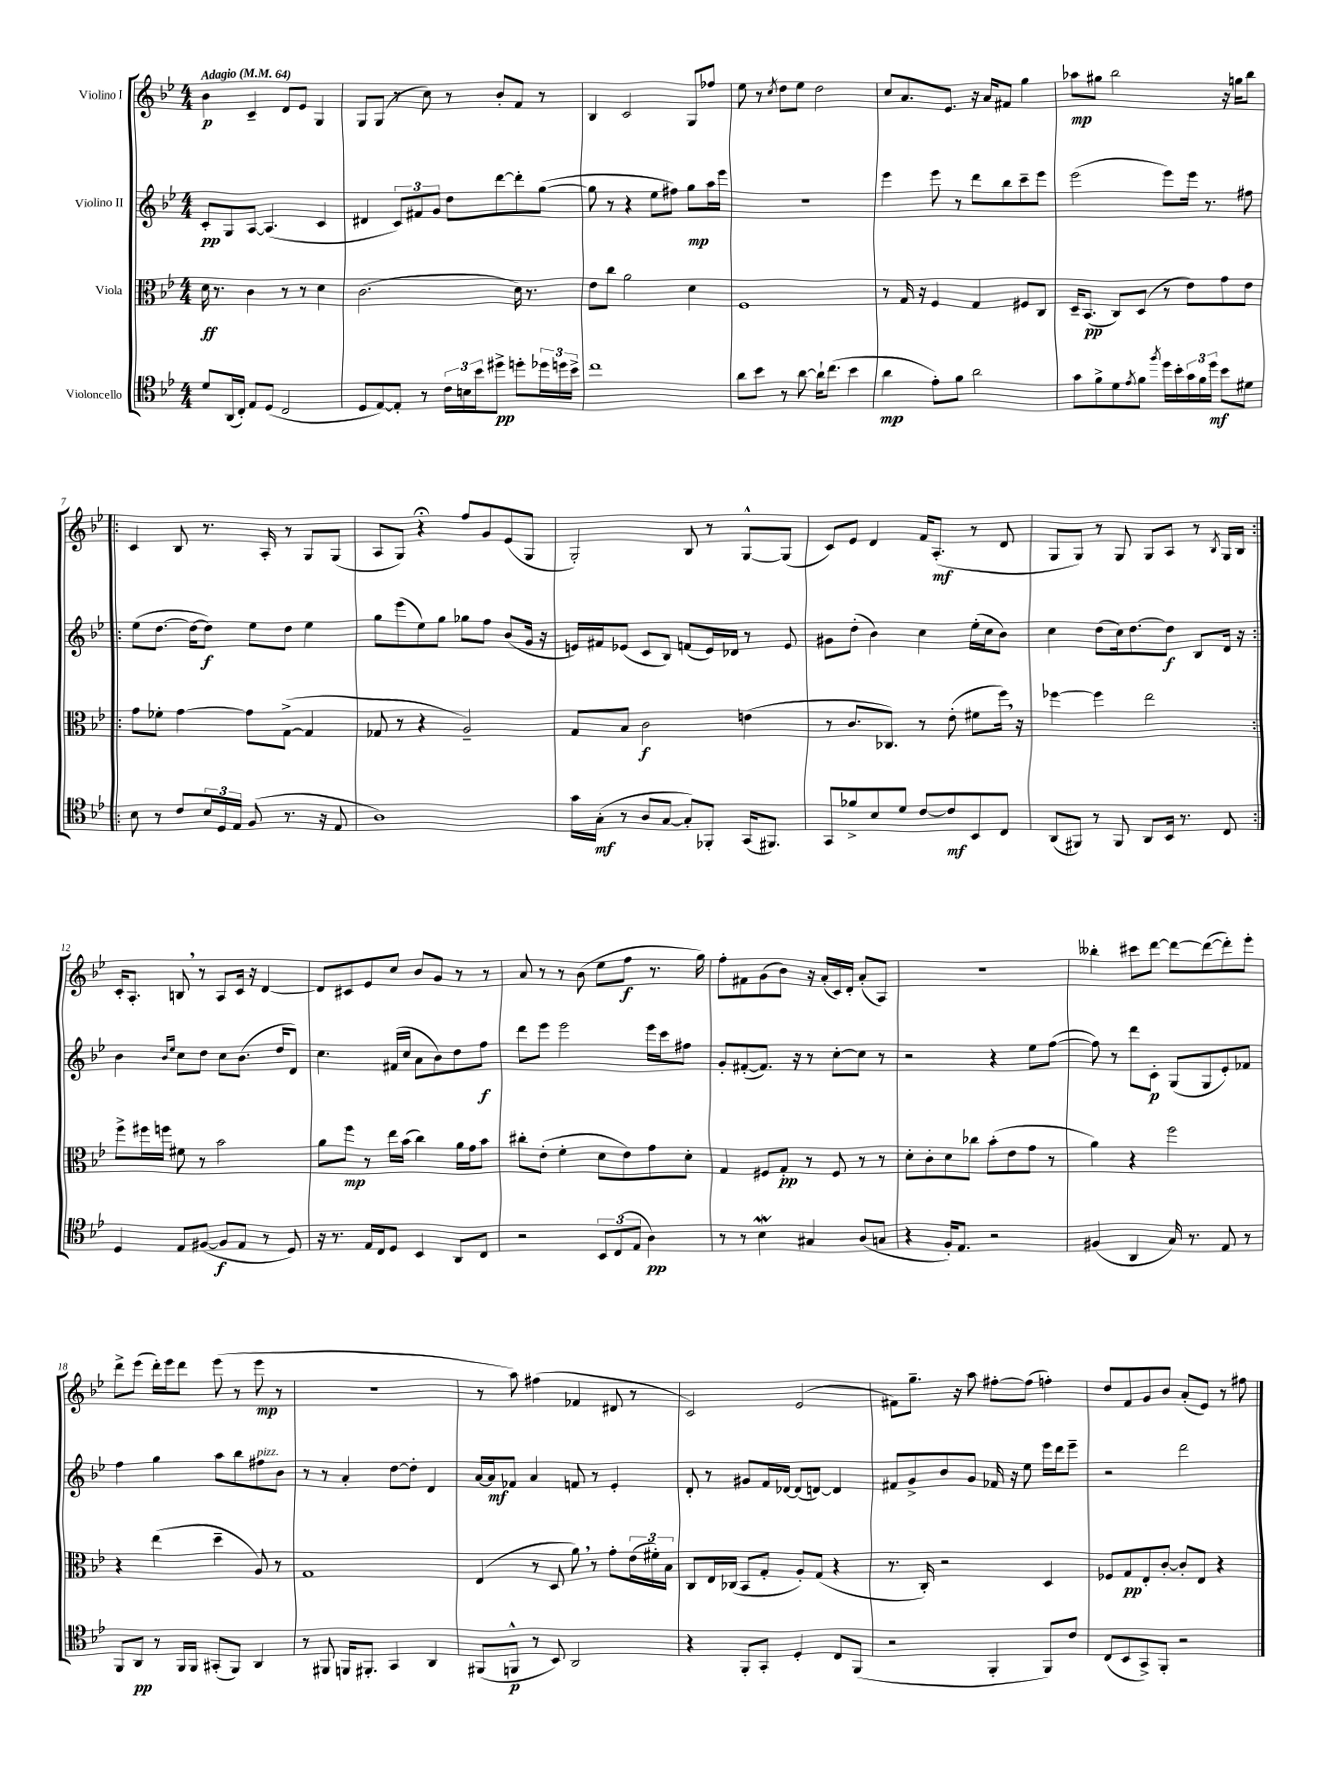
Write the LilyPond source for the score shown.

<<
\new StaffGroup <<
\new Staff = "s0" \with { instrumentName = "Violino I" } {
    \clef treble \key bes \major \numericTimeSignature \time 4/4 \tempo "Adagio" 4 = 64
    bes'4\p c'4-- d'8 ees'8 g4 |
    g8 g8( r8 c''8) r8 bes'8-. f'8 r8 |
    bes4 c'2 g8 fes''8 |
    ees''8 r8 \acciaccatura { c''8 } d''8 ees''8 d''2 |
    c''8 a'8. ees'8. r16 a'16 fis'8 g''4 |
    aes''8\mp gis''8 bes''2 r16 g''16 bes''8 |
    \repeat volta 2 { c'4 bes8 r8. a16-. r8 g8 g8( |
    a8 g8) r4\fermata f''8 g'8 ees'8( g8 |
    g2-.) bes8 r8 g8~-^ g8( |
    c'8) ees'8 d'4 f'16 a8.-.\mf( r8 d'8 |
    g8 g8) r8 g8 g8 a8 r8 \acciaccatura { bes8 } g16 bes16 | }
    c'16-. a8.-. b8 \breathe r8 a8 c'16 r16 d'4~ |
    d'8 cis'8 ees'8 c''8 bes'8 g'8 r8 r8 |
    a'8 r8 r8 bes'8( ees''8 f''8\f r8. g''16) |
    f''8-. fis'8 g'8( bes'8) r16 a'16-.( c'16) d'16-. a'8-.( a8) |
    r1 |
    beses''4-. cis'''8 d'''8~ d'''8~ d'''8~( d'''8-.) ees'''8-. |
    d'''8-> ees'''8( d'''16-.) ees'''16 d'''8 ees'''8( r8 ees'''8\mp r8 |
    r1 |
    r8 a''8) fis''4( fes'4 dis'8 r8 |
    c'2) ees'2( |
    fis'8) g''8.-- r16 a''8 fis''8~-. fis''8( f''4-.) |
    d''8 f'8 g'8 bes'8 a'8-.( ees'8) r8 fis''8 \bar "|." |
}
\new Staff = "s1" \with { instrumentName = "Violino II" } {
    \clef treble \key bes \major \numericTimeSignature \time 4/4
    c'8-.\pp g8 a8~ a4.( c'4 |
    dis'4 \tuplet 3/2 { c'8) fis'8 g'8 } d''8 d'''8~ d'''8-. g''8~( |
    g''8 r8 r4 ees''8 fis''8) g''8\mp a''16 ees'''16 |
    R1 |
    ees'''4 ees'''8 r8 d'''8 bes''8 c'''8-- ees'''8 |
    ees'''2( ees'''8) ees'''16 r8. fis''8 |
    \repeat volta 2 { ees''8( d''8.~ d''16~ d''8\f) ees''8 d''8 ees''4 |
    g''8 ees'''8( ees''8) g''8 ges''8 f''8 bes'8( g'16 r16 |
    e'16) fis'16 ees'8( c'8 bes8) f'8( ees'16) des'16 r8 ees'8 |
    gis'8 d''8-.( bes'4) c''4 ees''16-.( c''16 bes'8) |
    c''4 d''8( c''16) d''8.~ d''8\f bes8 d'16 r16 | }
    bes'4 \grace { bes'16 ees''16 } c''8 d''8 c''8 bes'8.( d''16 d'8) |
    c''4. fis'16( c''16 a'8 bes'8) d''8 f''8\f |
    d'''8 ees'''8 ees'''2 ees'''16 c'''16 fis''8 |
    g'8-. fis'8~-.( fis'8.) r16 r8 c''8~-. c''8 r8 |
    r2 r4 ees''8 f''8~( |
    f''8) r8 d'''8 c'8-.\p g8( g8 ees'8-.) fes'8 |
    f''4 g''4 a''8 bes''8 fis''8^\markup { \italic "pizz." } bes'8 |
    r8 r8 a'4-. d''8~ d''8-. d'4 |
    a'16~ a'16\mf fes'8 a'4 f'8 r8 ees'4-. |
    d'8-. r8 gis'8 f'16 des'16~ des'8( d'8~) d'4 |
    fis'8 g'8-> bes'8 g'8 fes'16 r16 ees''8 ees'''16 d'''16 ees'''8-- |
    r2 d'''2 \bar "|." |
}
\new Staff = "s2" \with { instrumentName = "Viola" } {
    \clef alto \key bes \major \numericTimeSignature \time 4/4
    d'16\ff r8. c'4 r8 r8 d'4 |
    c'2.( d'16) r8. |
    ees'8 c''8 a'2 d'4 |
    f1 |
    r8 g16 r16 f4 g4 fis8 c8 |
    d16-- bes,8.\pp( c8) d8( r8 ees'8) g'8 ees'8 |
    \repeat volta 2 { g'8 fes'8-. g'4~ g'8 g8~->( g4 |
    ges8 r8 r4 a2--) |
    g8 bes8 c'2\f e'4( |
    r8 c'8. ces8.) r8 ees'8-.( fis'8 f''16) \breathe r16 |
    fes''4~ fes''4 ees''2 | }
    f''8-> fis''16 f''16 fis'8 r8 bes'2 |
    a'8 f''8\mp r8 ees''16 bes'16( c''4) a'16 g'16 bes'8 |
    cis''8-. ees'8-.( f'4-. d'8 ees'8) g'8 d'8-. |
    g4 fis8 g8-.\pp r8 fis8 r8 r8 |
    d'8-. c'8-. d'8 ces''8 bes'8-.( ees'8 g'8 r8 |
    a'4) r4 f''2 |
    r4 ees''4( d''4-- a8) r8 |
    g1 |
    ees4( r8 d8 a'8) \breathe r8 g'8-. \tuplet 3/2 { ees'16( fis'16-.) bes16 } |
    c8 ees16 ces16( bes,8 g8-. a8-.) g8( r4 |
    r8. c16-.) r2 d4 |
    fes8 g8\pp ees8-. c'8~-. c'8-. ees8 r4 \bar "|." |
}
\new Staff = "s3" \with { instrumentName = "Violoncello" } {
    \clef tenor \key bes \major \numericTimeSignature \time 4/4
    d'8 a,16( c16-.) ees8 d8( c2 |
    d8 ees8~) ees8-. r8 \tuplet 3/2 { c'16 b16 bes'16 } dis''8->\pp d''8-. \tuplet 3/2 { des''16 d''16 bes'16-> } |
    c''1 |
    a'8 bes'8 r8 a'8~ a'16-! c''8.( bes'4 |
    a'4\mp ees'8-.) f'8 a'2 |
    g'8 f'8-> d'8 \acciaccatura { ees'8 } f'8 \acciaccatura { f''8 } d''16 bes'16-. \tuplet 3/2 { g'16 f'16 d''16\mf } bes'8 dis'8 |
    \repeat volta 2 { bes8 r8 c'8 \tuplet 3/2 { bes16 d16 ees16 } f8( r8. r16 ees8 |
    a1) |
    g'16 g16-.\mf( r8 a8 g8~ g8-.) fes,8-. g,16( fis,8.) |
    g,8 fes'8-> bes8 d'8 c'8~ c'8\mf bes,8 c8 |
    a,8( fis,8) r8 fis,8 a,8 bes,16 r8. c8 | }
    d4 ees8 fis8~( fis8\f ees8 r8 d8) |
    r16 r8. ees16 c16 d8 bes,4 a,8 c8 |
    r2 \tuplet 3/2 { bes,8 c8( ees8 } a4\pp) |
    r8 r8 bes4\mordent gis4 a8( g8 |
    r4 f16-.) ees8. r2 |
    fis4( a,4 g16) r8. ees8 r8 |
    f,8 a,8\pp r8 f,16 f,16 gis,8-.( f,8) a,4 |
    r8 fis,8 f,16 fis,8.-. g,4 a,4 |
    fis,8( f,8-^\p r8 bes,8) a,2 |
    r4 f,8-. g,8-. d4-. c8 f,8( |
    r2 f,4-. f,8) c'8 |
    c8( bes,8 g,8->) f,8-. r2 \bar "|." |
}
>>
>>
